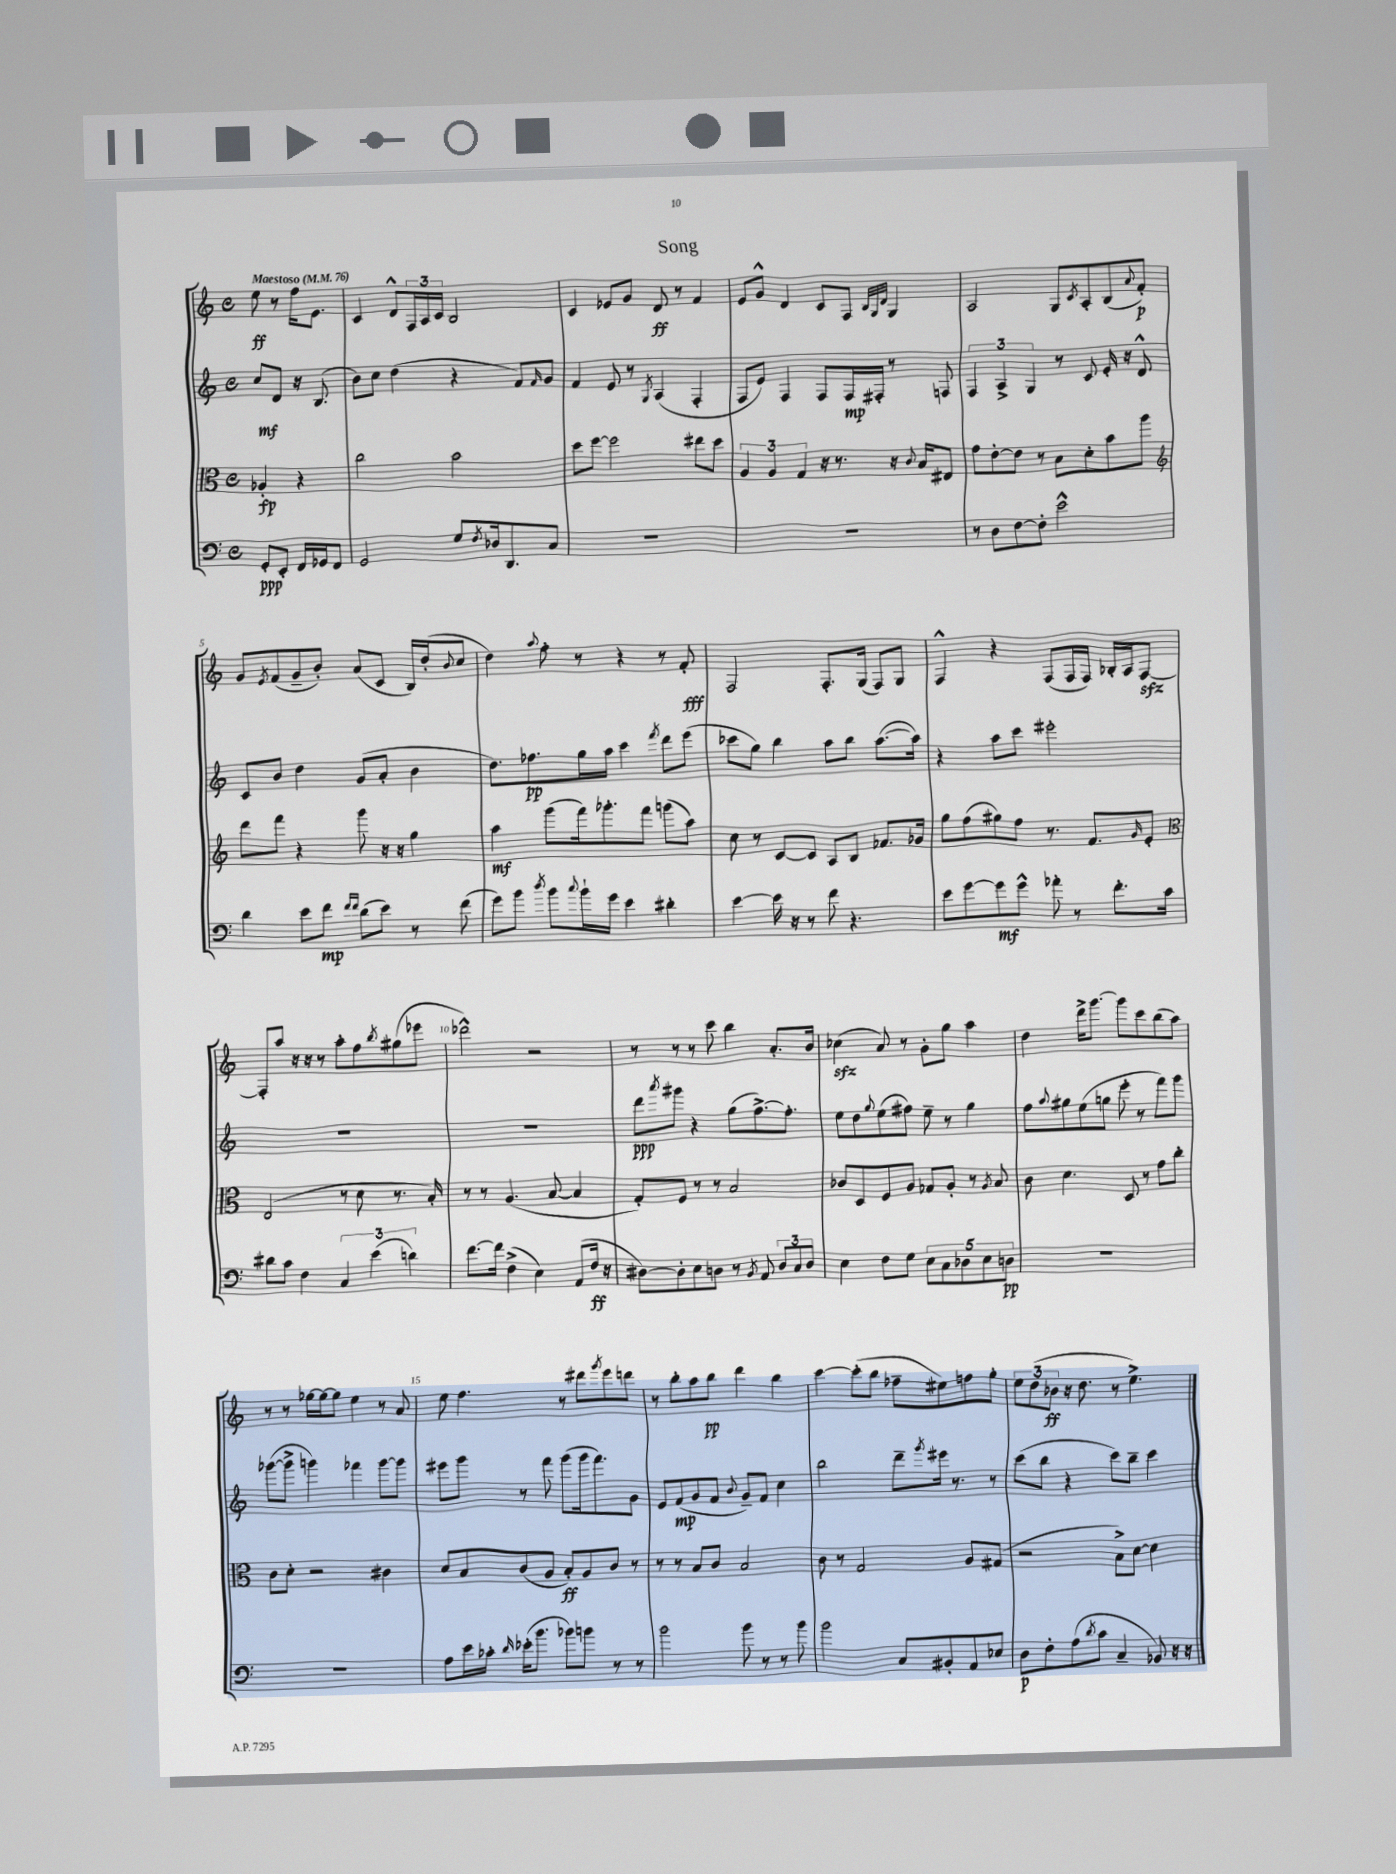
\header { title = "Song" }
<<
\new StaffGroup <<
\new Staff = "s0" {
    \clef treble \key c \major \defaultTimeSignature \time 4/4 \partial 2 \tempo "Maestoso" 4 = 76
    e''8\ff r8 f''16 e'8. |
    c'4 d'8-^ \tuplet 3/2 { f16 a16 c'16 } b2 |
    c'4 ees'8 g'8 d'8\ff r8 f'4 |
    e'8 g'8-^ d'4 c'8 f8 \grace { b32 g32 d'32 } g4 |
    a2 g8 \acciaccatura { c'8 } a8-. b8( \appoggiatura { a'8 } f'8-.\p) |
    g'8 \acciaccatura { e'8 } f'8( g'8-- b'8-.) a'8( c'8 b16) d''16-.( \appoggiatura { b'8 } c''8 |
    d''4) \appoggiatura { a''8 } f''8-. r8 r4 r8 f'8-.\fff |
    f2 f8.-. g16( f8) g8 |
    f4-^ r4 f8( f16 f16) bes16-. a16 f8~\sfz |
    f8-. a''8 r16 r16 r8 a''8-. f''8 \acciaccatura { b''8 } gis''8( ees'''8 |
    des'''2-^) r2 |
    r8 r8 r8 c'''8 b''4 a'8.-. b'16 |
    ces''4\sfz( a'8) r8 g'8-. g''8 a''4 |
    d''4 d'''16-> g'''8.~ g'''8 c'''8 b''8( a''8) |
    r8 r8 ges''16~ ges''16~ ges''8 e''4 r8 a'8 |
    e''8 f''4. r8 dis'''8 \acciaccatura { g'''8 } e'''8 d'''8 |
    r8 b''8-. a''8 b''8\pp d'''4 b''4 |
    c'''4~ c'''8-.( b''8 fes''8-- eis''8) f''8 g''8-. |
    \tuplet 3/2 { e''8 d''8( bes'8\ff } r16 d''8. r8 e''4.->) \bar "|." |
}
\new Staff = "s1" {
    \clef treble \key c \major \defaultTimeSignature \time 4/4 \partial 2
    c''8\mf d'8 r16 b8.( |
    b'8) c''8 d''4( r4 f'8) \grace { f'16 } g'8 |
    f'4 e'8 r8 \acciaccatura { g8 } a4( f4-. |
    f8 e'8) f4 f8 f16\mp fis16-. r8 f8 |
    \tuplet 3/2 { f4 a4-> g4 } r8 c'8 e'16-. r16 d'8-^ |
    c'8 b'8 d''4 g'8( a'8-. b'4 |
    d''8.) fes''8.\pp g''16 a''16 c'''4 \acciaccatura { f'''8 } d'''8 e'''8( |
    ces'''8 g''8) b''4 a''8 b''8 a''8.~( a''16) |
    r4 a''8 c'''8 eis'''2-. |
    R1 |
    R1 |
    d'''8\ppp \acciaccatura { a'''8 } gis'''8 r4 g''8( f''8.~->) f''8.-. |
    e''8 d''8 \appoggiatura { g''8 } e''8( fis''8) e''8-- r8 g''4 |
    f''8 \appoggiatura { a''8 } gis''8 e''8( g''8 e'''8-. r8 f'''8) g'''8 |
    ges'''8~( ges'''8-> g'''4) fes'''4 g'''8~ g'''8 |
    eis'''8 g'''8 r8 f'''8 g'''8( g'''16 f'''8.) g'8 |
    e'8 f'8\mp( g'8 f'8 \appoggiatura { b'8 } g'8--) f'8 c''4 |
    b''2 d'''8-- \acciaccatura { g'''8 } eis'''16 r8. r8 |
    c'''8( b''8 r4 c'''8) b''8-- c'''4 \bar "|." |
}
\new Staff = "s2" {
    \clef alto \key c \major \defaultTimeSignature \time 4/4 \partial 2
    aes4-.\fp r4 |
    c''2 b'2 |
    d''8 f''8~ f''2 eis''8 d''8 |
    \tuplet 3/2 { a4 a4 g4 } r16 r8. r16 \appoggiatura { c'8 } b16 eis8 |
    g'8 e'8~-. e'8 r8 b8 d'8-. b'8 a''8 |
    \clef treble d'''8 f'''8 r4 g'''8 r16 r16 g''4 |
    a''4\mf g'''8( f'''16) ges'''8.-. f'''8 g'''8( a''8) |
    c''8 r8 c'8~ c'8 a8 b8 fes'8. ges'16 |
    g''8 f''8( gis''8) f''8 r8. f'8. \grace { g'16 } e'8-. |
    \clef alto e2( r8 d'8 r8. b16-.) |
    r8 r8 a4.( b8~ b4 |
    g8-.) f8 r8 r8 b2 |
    ces'8 d8 f8 a8 ges8 a8-. r8 \acciaccatura { a8 } b8 |
    c'8 d'4. d8 r8 g'8 c''8-. |
    c'8 d'8-. r2 cis'4 |
    d'8 b8 c'8( a8 b8-.\ff) a8 c'8 r8 |
    r8 r8 b8 c'8 b2 |
    c'8 r8 g2 a8 gis8( |
    r2 b8->) d'8~ d'4 \bar "|." |
}
\new Staff = "s3" {
    \clef bass \key c \major \defaultTimeSignature \time 4/4 \partial 2
    g,8-.\ppp e,8-. f,16 ges,16 f,8 |
    g,2 g8 \acciaccatura { f8 } des16 d,8. c8 |
    R1 |
    R1 |
    r8 d8 f8~ f8-. e'2-^ |
    d'4 e'8 f'8\mp \grace { f'16 f'16 } d'8( e'8) r8 f'8( |
    g'8) b'8 \acciaccatura { d''8 } b'8 \appoggiatura { c''8 } b'16-! g'16 e'4 dis'4-. |
    e'4~ e'16 r16 r8 f'8 r4. |
    e'8 g'8~ g'8\mf g'8-^ aes'8-. r8 f'8.-. c'16 |
    dis'8 c'8 f4 \tuplet 3/2 { c4 e'4( d'4) } |
    f'8.~ f'16 f4->( e4) a,8( f16\ff r16 |
    dis8~) dis8-. e8 d8 r8 \acciaccatura { b,8 } a,8 \tuplet 3/2 { d8 c8 d8 } |
    e4 f8 g8 \tuplet 5/4 { e8 c8 des8 e8 d8\pp } |
    R1 |
    R1 |
    a8 e'16 ces'16-. \grace { d'16 } ees'16-.( b'8. bes'8) b'8 r8 r8 |
    b'2 b'8 r8 r8 b'8 |
    b'2 c8 bis,8-. a,8 ees8 |
    d8\p f8-. a8( \acciaccatura { d'8 } c'8 c4-- bes,8) r16 r16 \bar "|." |
}
>>
>>
\layout { \context { \Score \override BarNumber.break-visibility = ##(#f #t #t) barNumberVisibility = #(every-nth-bar-number-visible 5) } }
